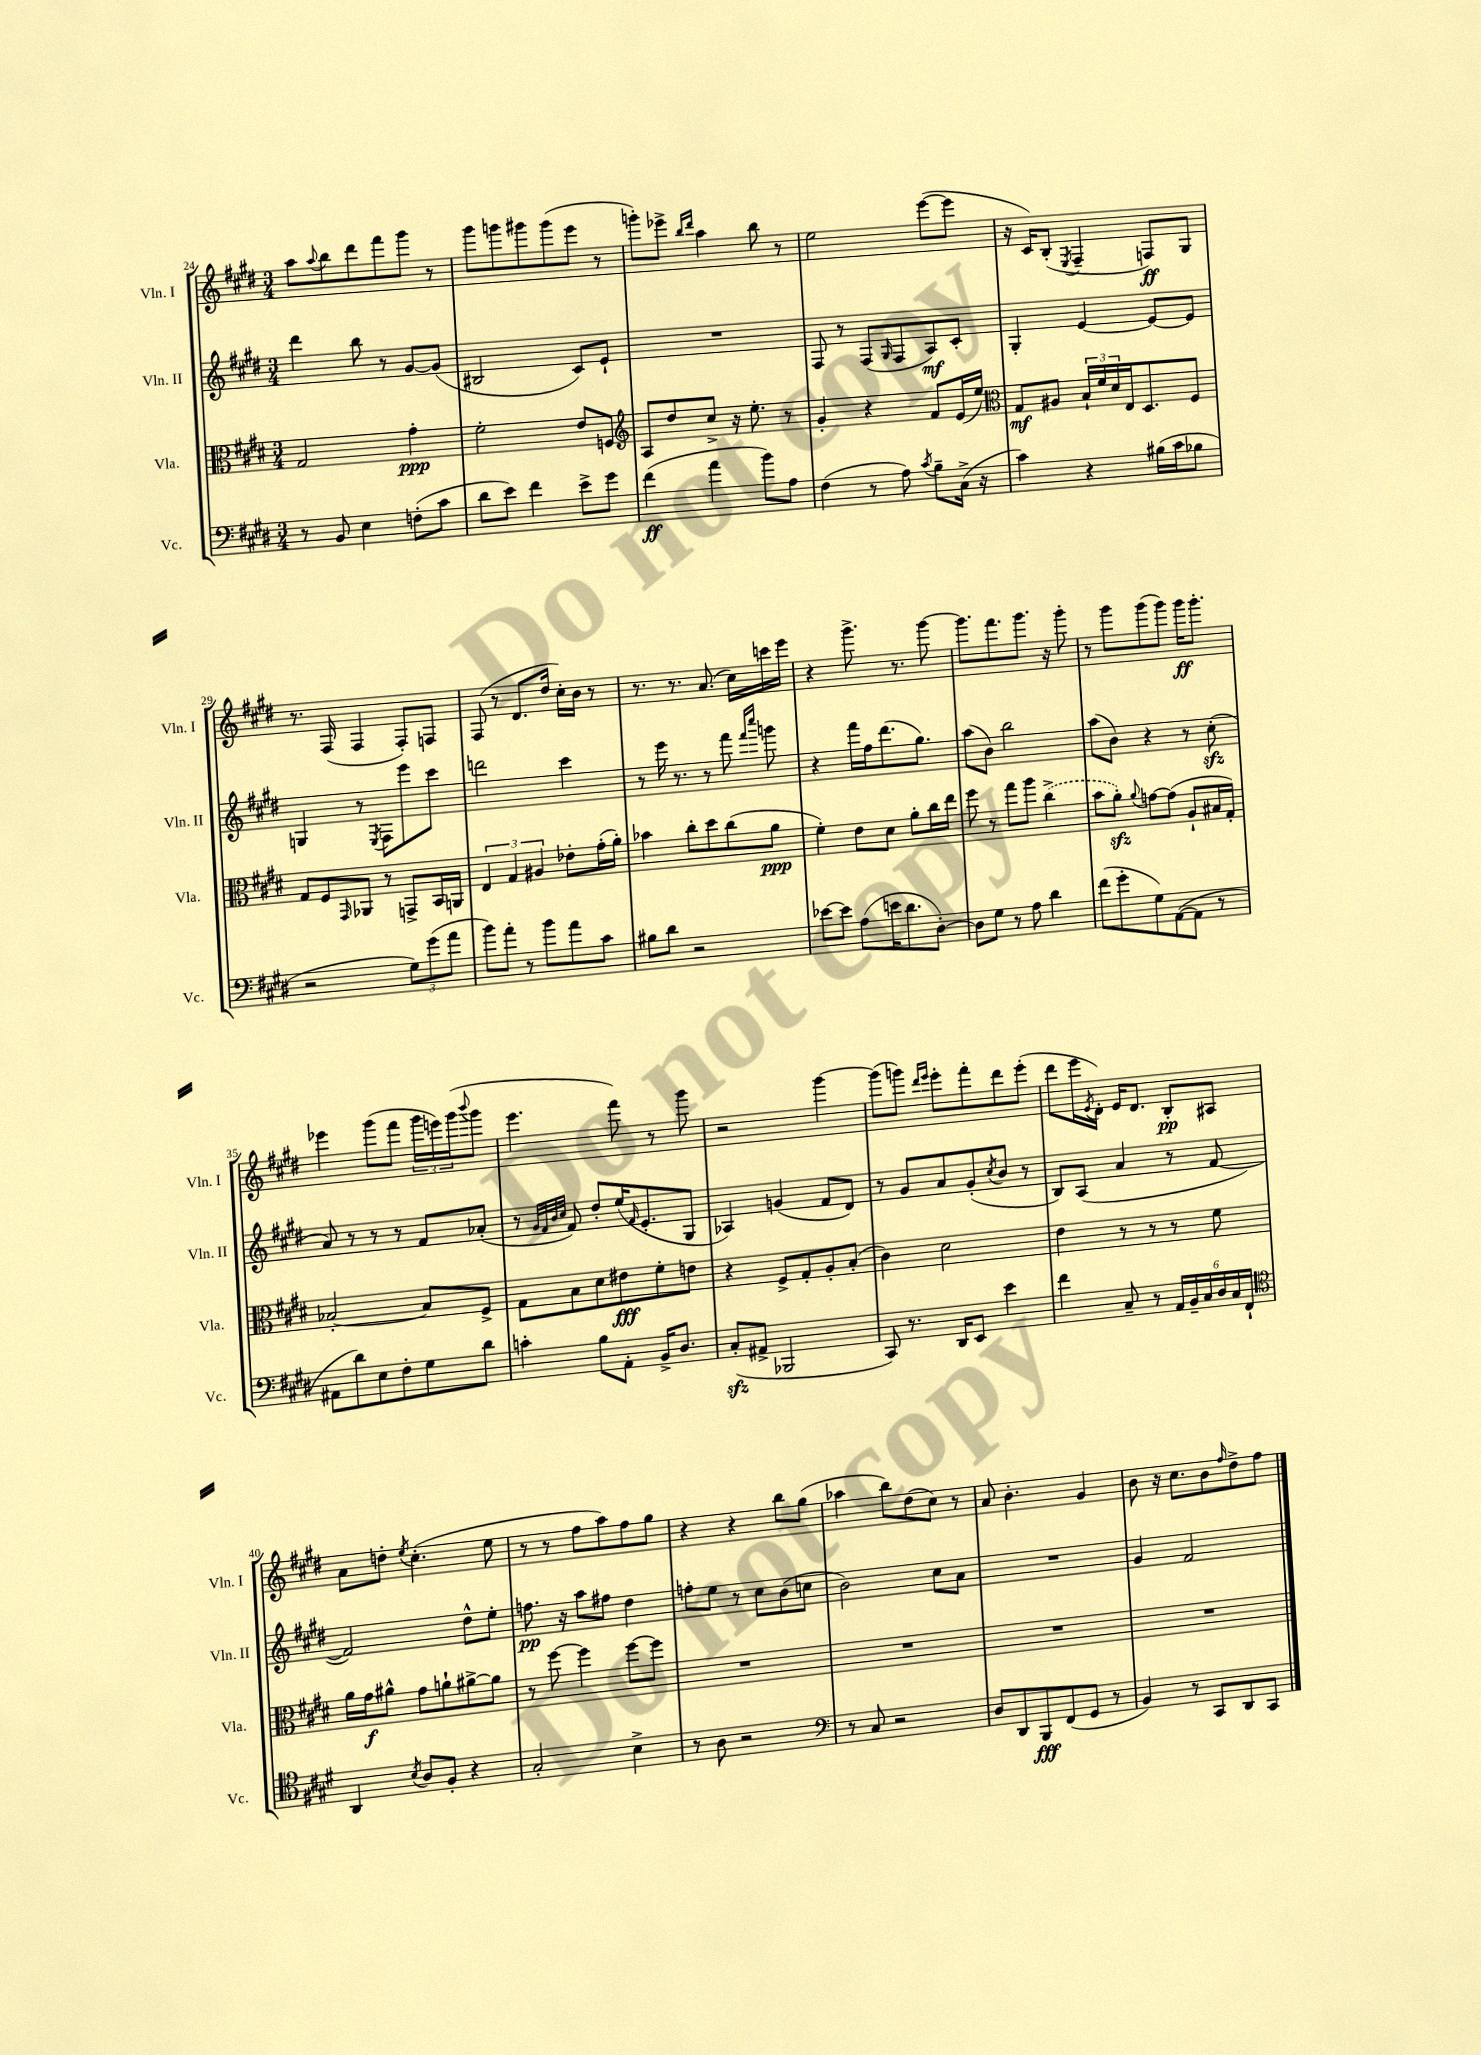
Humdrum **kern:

**kern	**dynam	**kern	**dynam	**kern	**dynam	**kern	**dynam
*part4	*part4	*part3	*part3	*part2	*part2	*part1	*part1
*staff4	*staff4	*staff3	*staff3	*staff2	*staff2	*staff1	*staff1
*I"Vc.	*	*I"Vla.	*	*I"Vln. II	*	*I"Vln. I	*
*I'Vc.	*	*I'Vla.	*	*I'Vln. II	*	*I'Vln. I	*
*clefF4	*	*clefC3	*	*clefG2	*	*clefG2	*
*k[f#c#g#d#]	*	*k[f#c#g#d#]	*	*k[f#c#g#d#]	*	*k[f#c#g#d#]	*
*M3/4	*	*M3/4	*	*M3/4	*	*M3/4	*
=24	=24	=24	=24	=24	=24	=24	=24
8r	.	2G#/	.	4ddd#\	.	8aa\L	.
.	.	.	.	.	.	8qqaa/	.
8BB/	.	.	.	.	.	8bb\	.
4E\	.	.	.	8bb\	.	8ddd#\	.
.	.	.	.	8r	.	8fff#\	.
(8Fn'\L	.	4g#'\	ppp	[8g#/L	.	8ggg#\J	.
8c#\J	.	.	.	(8g#/J]	.	8r	.
=25	=25	=25	=25	=25	=25	=25	=25
8d#\L	.	2f#'\	.	2B#X/	.	8ggg#\L	.
8e\J)	.	.	.	.	.	8gggn\	.
4f#\	.	.	.	.	.	8ggg#X\	.
.	.	.	.	.	.	(8ggg#\	.
8e^\L	.	8e/L	.	8c#/L)	.	8eee\J	.
8g#\J	.	8Fn/J	.	8e`/J	.	8r	.
=26	=26	=26	=26	=26	=26	=26	=26
*	*	*clefG2	*	*	*	*	*
(4f#\	ff	8A/L	.	2.r	.	8gggn'\L)	.
.	.	8dd#/	.	.	.	8eee-X^\J	.
.	.	.	.	.	.	16qqbb/LL	.
.	.	.	.	.	.	16qqddd#/JJ	.
4a\	.	8cc#^/J	.	.	.	4aa\	.
.	.	16r	.	.	.	.	.
.	.	8.ee'\	.	.	.	.	.
8b\L)	.	.	.	.	.	8bb\	.
8A\J	.	8r	.	.	.	8r	.
=27	=27	=27	=27	=27	=27	=27	=27
(4F#\	.	4g#'/	.	8F#/	.	2ee\	.
.	.	.	.	8r	.	.	.
8r	.	4r	.	(8F#/L	.	.	.
.	.	.	.	16qqG#/	.	.	.
8A\)	.	.	.	8F#/	.	.	.
8qc#/	.	.	.	.	.	.	.
8B~\L	.	8f#/L	.	8A/)	mf	([8eee\L	.
(16C#^\Jk	.	(16e/L	.	8c#'/J	.	8eee\J]	.
16r	.	16ee/JJ)	.	.	.	.	.
=28	=28	=28	=28	=28	=28	=28	=28
*	*	*clefC3	*	*	*	*	*
4c#\)	.	8G#/L	mf	4G#'/	.	16r	.
.	.	.	.	.	.	16c#/KL)	.
.	.	8A#X/J	.	.	.	(8B'/J	.
.	.	.	.	.	.	8qE/	.
4r	.	24B`/LL	.	[4e/	.	4F#~/	.
.	.	24f#/	.	.	.	.	.
.	.	24d#/	.	.	.	.	.
.	.	16E/J	.	.	.	.	.
.	.	8.D#/	.	.	.	.	.
(16B#X\LL	.	.	.	8e/L_	.	8Fn/L)	ff
16c#\J	.	.	.	.	.	.	.
8B-X\J	.	8F#/J	.	8e/J]	.	8G#/J	.
!!LO:LB:g=z
=29	=29	=29	=29	=29	=29	=29	=29
2r	.	8G#/L	.	4Gn/	.	8.r	.
.	.	8F#/	.	.	.	.	.
.	.	.	.	.	.	(16F#/	.
.	.	16qqGG#/	.	.	.	.	.
.	.	8AA-X/J	.	8r	.	4F#/	.
.	.	.	.	8qE/	.	.	.
.	.	8r	.	8F#\L	.	.	.
12G#\L)	.	8GGn^/L	.	8eee\	.	8F#'/L)	.
(12g#\	.	.	.	.	.	.	.
.	.	16BB/L	.	8ccc#\J	.	8Fn/J	.
12a\J	.	.	.	.	.	.	.
.	.	16AAn/JJ	.	.	.	.	.
=30	=30	=30	=30	=30	=30	=30	=30
8b\L)	.	6E/	.	2dddn\	.	(8F#/	.
8a'\J	.	.	.	.	.	8r	.
.	.	6G#/	.	.	.	.	.
8r	.	.	.	.	.	8.d#/L	.
.	.	6A#X/	.	.	.	.	.
8b\L	.	.	.	.	.	.	.
.	.	.	.	.	.	16dd#/Jk	.
8a\	.	8e-X'\L	.	4ccc#\	.	16cc#'\LL)	.
.	.	.	.	.	.	16b\JJ	.
8c#\J	.	(16g#'\L	.	.	.	8r	.
.	.	16a'\JJ)	.	.	.	.	.
=31	=31	=31	=31	=31	=31	=31	=31
8B#X\L	.	4b-X\	.	8r	.	8.r	.
8d#\J	.	.	.	16eee\	.	.	.
.	.	.	.	8.r	.	8.r	.
2r	.	8cc#'\L	.	.	.	.	.
.	.	8dd#\	.	8r	.	(8.a/	.
.	.	(8cc#\	.	8fff#\	.	.	.
.	.	.	.	.	.	16cc#\LL)	.
.	.	.	.	16qqfff#/LL	.	.	.
.	.	.	.	16qqcccc#/JJ	.	.	.
.	.	8a\J	ppp	8gggn\	.	16cccn\	.
.	.	.	.	.	.	16eee\JJ	.
=32	=32	=32	=32	=32	=32	=32	=32
[8e-X\L	.	4f#'\)	.	4r	.	4r	.
8e-\J]	.	.	.	.	.	.	.
(8A\L	.	8e\L	.	16fff#\LL	.	8.ggg#^\	.
.	.	.	.	16ff#\J	.	.	.
16en\K	.	8d#\J	.	(8.ddd#\	.	.	.
8.d#\	.	.	.	.	.	8.r	.
.	.	8a'\L	.	.	.	.	.
.	.	.	.	8.gg#\J)	.	.	.
[8D#'\J)	.	16cc#\L	.	.	.	[8ggg#\	.
.	.	16ee\JJ	.	.	.	.	.
=33	=33	=33	=33	=33	=33	=33	=33
8D#\L]	.	8ff#\	.	(8aa\L	.	8.ggg#\L]	.
8G#\J	.	8r	.	8b\J)	.	.	.
.	.	.	.	.	.	8.fff#\	.
8r	.	8gg#\L	.	2bb\	.	.	.
8A\	.	8aa\J	.	.	.	8.ggg#\J	.
4d#\	.	(4cc#^\	.	.	.	.	.
.	.	.	.	.	.	16r	.
.	.	.	.	.	.	8ggg#'\	.
=34	=34	=34	=34	=34	=34	=34	=34
(8f#\L	.	8b\L	.	(8aa\L	.	8r	.
8g#'\	.	8azz'\J)	.	8b\J)	.	8ggg#\L	.
.	.	8qqa/	.	.	.	.	.
8G#\)	.	[8gn\L	.	4r	.	(8ggg#\	.
([8AA\	.	(8g\J]	.	.	.	8ggg#\J)	.
8AA\J]	.	8A`/L	.	8r	.	16ggg#\KL	ff
.	.	.	.	.	.	8.ggg#'\J	.
8r	.	16B#X/L	.	(8cc#zz'\	.	.	.
.	.	16G#'/JJ)	.	.	.	.	.
!!LO:LB:g=z
=35	=35	=35	=35	=35	=35	=35	=35
8AA#X\L	.	[2B-X'/	.	8a/)	.	4eee-X\	.
8d#\)	.	.	.	8r	.	.	.
8E\	.	.	.	8r	.	(8ggg#\L	.
8F#'\	.	.	.	8r	.	8fff#\J	.
8G#\	.	8B-/L]	.	8f#/L	.	24ggg#\LL	.
.	.	.	.	.	.	24eeen\)	.
.	.	.	.	.	.	(24ggg#\J	.
.	.	.	.	.	.	8qqbbb/	.
8d#\J	.	8F#^/J	.	(8a-X'/J	.	8ggg#\J	.
=36	=36	=36	=36	=36	=36	=36	=36
4cn'\	.	8G#\L	.	8r	.	4.eee\	.
.	.	.	.	32qqg#/LLL	.	.	.
.	.	.	.	32qqf#/	.	.	.
.	.	.	.	32qqb/	.	.	.
.	.	.	.	32qqcc#/JJJ	.	.	.
.	.	8B\	.	8f#/)	.	.	.
8B\L	.	8d#\	.	8dd#'/L	.	.	.
8AA'\J	.	8e#X\	fff	(16ee/K	.	8fff#\)	.
.	.	.	.	16qqf#/	.	.	.
.	.	.	.	8.e'/	.	.	.
16BB^/KL	.	8f#'\	.	.	.	8r	.
8.D#/J	.	.	.	.	.	.	.
.	.	8en\J	.	8G#/J	.	8ggg#\	.
=37	=37	=37	=37	=37	=37	=37	=37
(8C#zz'/L	.	4r	.	4A-X/)	.	2r	.
8AA#X^/J	.	.	.	.	.	.	.
2BBB-X/	.	8F#^/L	.	(4gn/	.	.	.
.	.	8G#'/	.	.	.	.	.
.	.	8A'/	.	8f#/L	.	[4ggg#\	.
.	.	(8B'/J	.	8d#/J)	.	.	.
=38	=38	=38	=38	=38	=38	=38	=38
8CC#/)	.	4c#\)	.	8r	.	(8ggg#\L]	.
8.r	.	.	.	8g#/L	.	8gggn\J)	.
.	.	.	.	.	.	16qqddd#/LL	.
.	.	.	.	.	.	16qqeee/JJ	.
.	.	2d#\	.	8a/	.	8eee'\L	.
16DD#/KL	.	.	.	.	.	.	.
8EE/J	.	.	.	(8g#'/	.	8fff#'\	.
.	.	.	.	8qcc#/	.	.	.
4e\	.	.	.	8b/J	.	8ddd#\	.
.	.	.	.	8r	.	(8eee'\J	.
=39	=39	=39	=39	=39	=39	=39	=39
4f#\	.	4e\	.	8B/L)	.	8ddd#\L	.
.	.	.	.	(8A/J	.	16eee\L	.
.	.	.	.	.	.	8qe/	.
.	.	.	.	.	.	16d#'\JJ)	.
8C#~/	.	8r	.	4a/	.	16e/KL	.
.	.	.	.	.	.	8.d#/J	.
8r	.	8r	.	.	.	.	.
24AA/LL	.	8r	.	8r	.	8B'/L	pp
24BB~/	.	.	.	.	.	.	.
24C#/	.	.	.	.	.	.	.
24D#/	.	8f#\	.	[8f#/	.	8A#X/J	.
24C#/	.	.	.	.	.	.	.
24FF#`/JJ	.	.	.	.	.	.	.
!!LO:LB:g=z
=40	=40	=40	=40	=40	=40	=40	=40
*clefC4	*	*	*	*	*	*	*
4AA/	.	16a\LL	.	2f#/])	.	8a\L	.
.	.	16g#\J	f	.	.	.	.
.	.	8a#X^^\J	.	.	.	8ddn'\J	.
8qB/	.	.	.	.	.	8qee/	.
8A/L	.	8g#\L	.	.	.	(4.cc#'\	.
8F#'/J	.	8an`\	.	.	.	.	.
4r	.	[8a#X^\	.	8dd#^^\L	.	.	.
.	.	8a#\J]	.	8ee'\J	.	8ee\	.
=41	=41	=41	=41	=41	=41	=41	=41
2G#'/	.	8r	.	8.ffn\	pp	8r	.
.	.	[8ff#\	.	.	.	8r	.
.	.	.	.	16r	.	.	.
.	.	4ff#\]	.	8aa\L	.	8ff#\L	.
.	.	.	.	8ff#X\J	.	8aa\)	.
4B^\	.	[8ff#\L	.	4dd#\	.	8ff#\	.
.	.	8ff#\J]	.	.	.	8gg#\J	.
=42	=42	=42	=42	=42	=42	=42	=42
8r	.	2.r	.	8ffn'\L	.	4r	.
8A\	.	.	.	8ee\J	.	.	.
2r	.	.	.	8r	.	4r	.
.	.	.	.	8cc#\L	.	.	.
.	.	.	.	(8b\	.	8bb\L	.
.	.	.	.	8ccn\J	.	(8gg#\J	.
=43	=43	=43	=43	=43	=43	=43	=43
*clefF4	*	*	*	*	*	*	*
8r	.	2.r	.	2b\)	.	4aa-X\	.
8C#/	.	.	.	.	.	.	.
2r	.	.	.	.	.	8bb\L)	.
.	.	.	.	.	.	(8dd#\	.
.	.	.	.	8cc#\L	.	8cc#\J)	.
.	.	.	.	8a\J	.	8r	.
=44	=44	=44	=44	=44	=44	=44	=44
8D#/L	.	2.r	.	2.r	.	8a/	.
8DD#/	.	.	.	.	.	4.b'\	.
8BBB/	fff	.	.	.	.	.	.
(8FF#/	.	.	.	.	.	.	.
8GG#/J	.	.	.	.	.	4g#/	.
8r	.	.	.	.	.	.	.
=45	=45	=45	=45	=45	=45	=45	=45
4BB/)	.	2.r	.	4g#/	.	8b\	.
.	.	.	.	.	.	16r	.
.	.	.	.	.	.	8.cc#\L	.
8r	.	.	.	2f#/	.	.	.
8CC#/L	.	.	.	.	.	8b\	.
.	.	.	.	.	.	16qqff#/	.
8DD#/	.	.	.	.	.	8dd#^\	.
8CC#/J	.	.	.	.	.	8ff#\J	.
==	==	==	==	==	==	==	==
*-	*-	*-	*-	*-	*-	*-	*-
